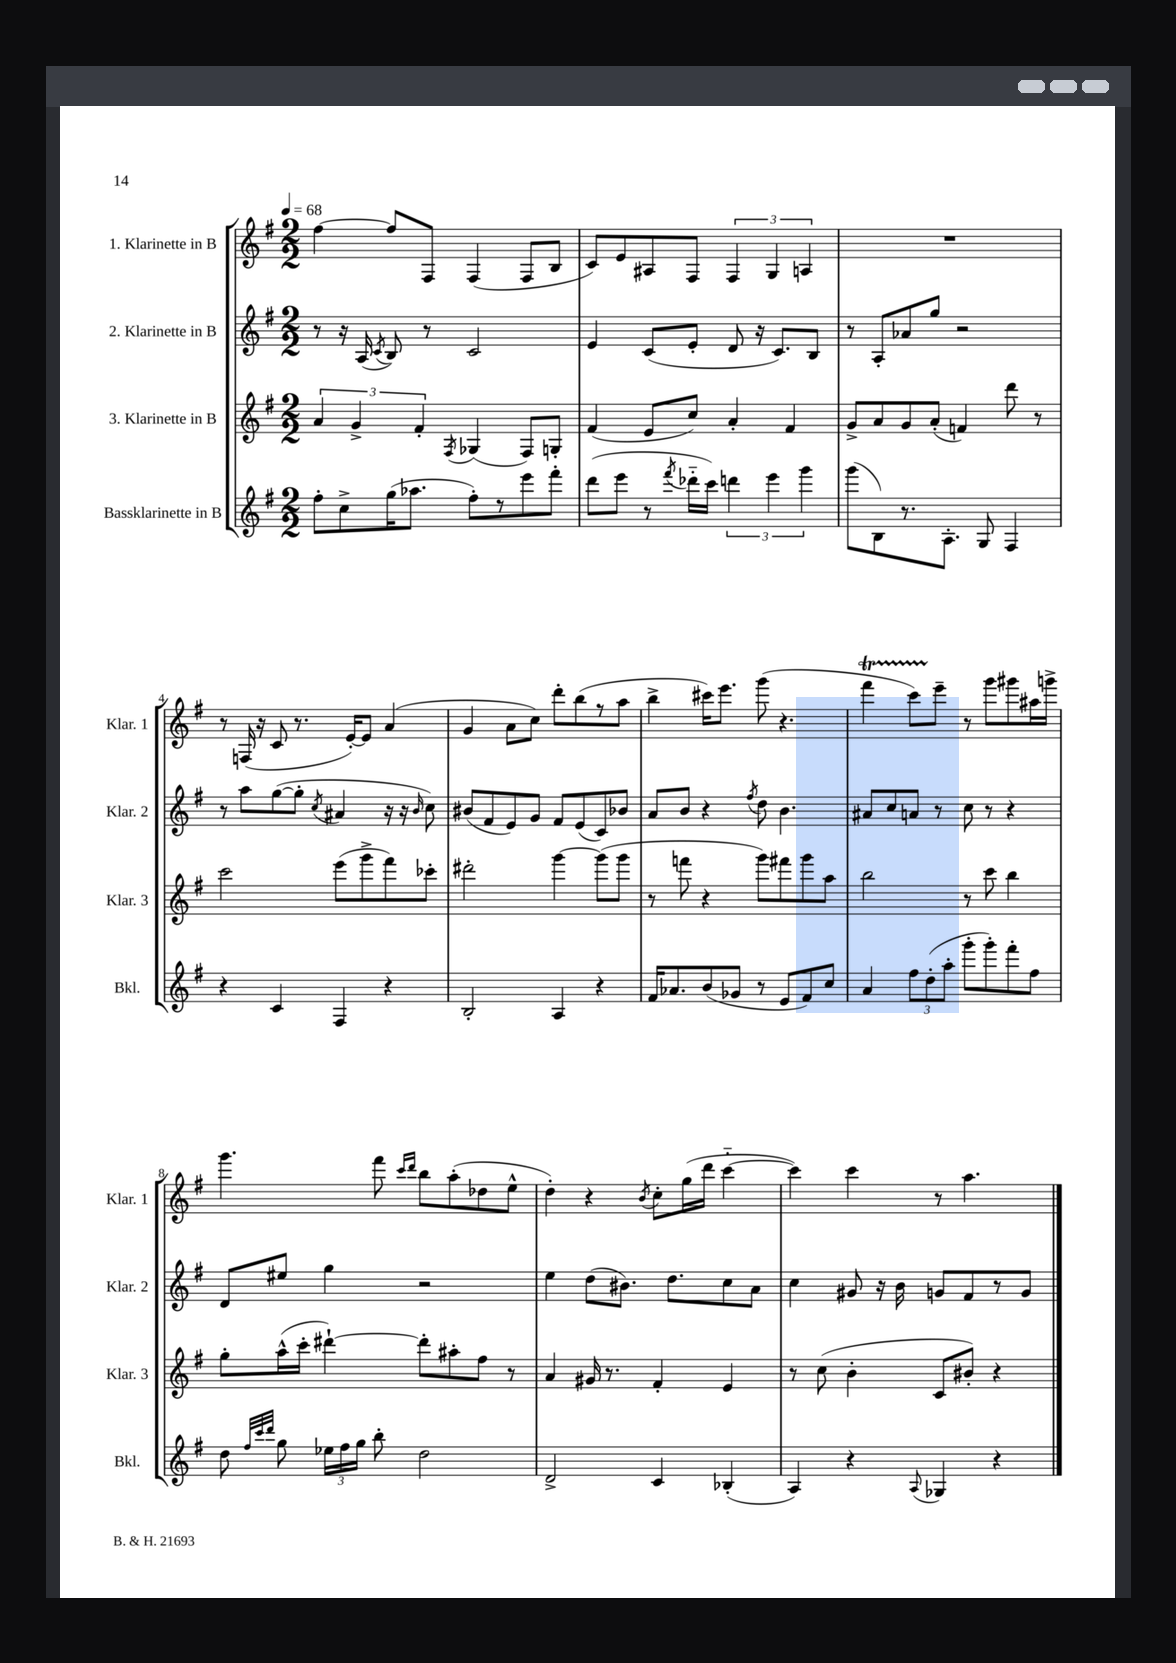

**kern	**kern	**kern	**kern
*staff4	*staff3	*staff2	*staff1
*clefG2	*clefG2	*clefG2	*clefG2
*k[f#]	*k[f#]	*k[f#]	*k[f#]
*M2/2	*M2/2	*M2/2	*M2/2
*MM68	*MM68	*MM68	*MM68
8ff#'	6a	8r	[4ff#
8cc^	.	16r	.
.	6g^	.	.
.	.	(16A	.
.	.	8qc	.
(16gg	.	8B)	8ff#]
8.aa-	.	.	.
.	6f#'	.	.
.	.	8r	8F#
.	8qF#	.	.
8ff#')	(4G-	2c	(4F#
8r	.	.	.
8eee	8F#)	.	8F#
8fff#'	8G'	.	8B
=	=	=	=
(8ddd	(4f#	4e	8c)
8eee	.	.	8e
8r	8e	(8c	8A#
8qfff#	.	.	.
16ddd-'~	8cc)	8e'	8F#
16ccc)	.	.	.
6ddd	4a'	8d	6F#
.	.	16r	.
6eee	.	.	6G
.	.	8.c)	.
.	4f#	.	.
6ggg	.	.	6A
.	.	8B	.
=	=	=	=
(8ggg	8g^	8r	1r
8B)	8a	8A'	.
8.r	8g	8a-	.
.	(8a'	8gg	.
8.A'	.	.	.
.	4f)	2r	.
8G	.	.	.
4F#	8ddd	.	.
.	8r	.	.
=	=	=	=
4r	2ccc	8r	8r
.	.	8aa	(16F
.	.	.	16r
4c	.	([8gg	8c
.	.	8gg']	8.r
.	.	8qcc	.
4F#	(8eee	4a#	.
.	.	.	[16e')
.	8ggg^	.	8e]
4r	8fff#)	16r	(4a
.	.	16r	.
.	.	16qqb	.
.	8ccc-'	8cc)	.
=	=	=	=
2B'	2ddd#'	(8b#	4g
.	.	8f#	.
.	.	8e)	8a
.	.	8g	8cc)
4A	[4ggg	8f#	8ddd'
.	.	(8e	(8bb
4r	(8ggg]	8c)	8r
.	8ggg	8b-	8aa
=	=	=	=
16f#	8r	8a	4bb^
8.a-	.	.	.
.	8fff	8b	.
(8b	4r	4r	16ccc#)
.	.	.	8.eee
8g-	.	.	.
.	.	8qff#	.
8r	8ggg)	8dd	(8ggg
8e	8fff#	4.b	4.r
8f#)	8ggg	.	.
8cc	8aa	.	.
=	=	=	=
4a	2bb	8a#	4fff#
.	.	8cc	.
12ff#	.	8a	8ccc)
(12dd'	.	.	.
.	.	8r	8eee~
12aa'	.	.	.
8ggg'	8r	8cc	8r
8ggg')	8ccc	8r	8ggg
8fff#'	4bb	4r	8ggg#
8ff#	.	.	16aa#
.	.	.	16ggg^
=	=	=	=
8dd	8gg'	8d	4.ggg
32qqff#	.	.	.
32qqccc	.	.	.
32qqddd	.	.	.
8gg	(16aa^^	8ee#	.
.	16ccc'	.	.
24ee-	[4ddd#`)	4gg	.
24ff#	.	.	.
24gg	.	.	.
8bb'	.	.	8fff#
.	.	.	16qqccc
.	.	.	16qqddd
2dd	8ddd#']	2r	8bb
.	8aa#'	.	(8aa'
.	8ff#	.	8dd-
.	8r	.	8ee^^
=	=	=	=
2d^	4a	4ee	4dd')
.	16g#	(8dd	4r
.	8.r	.	.
.	.	8.b#)	.
.	.	.	8qb
4c	4f#'	.	8cc'
.	.	8.dd	.
.	.	.	(16gg
.	.	.	16ddd
(4B-'	4e	8cc	[4ccc'~
.	.	8a	.
=	=	=	=
4A)	8r	4cc	4ccc])
.	(8cc	.	.
4r	4b'	8g#	4ccc
.	.	16r	.
.	.	16b	.
8qqA	.	.	.
4G-	8c	8g	8r
.	8b#')	8f#	4.aa
4r	4r	8r	.
.	.	8g	.
==	==	==	==
*-	*-	*-	*-
